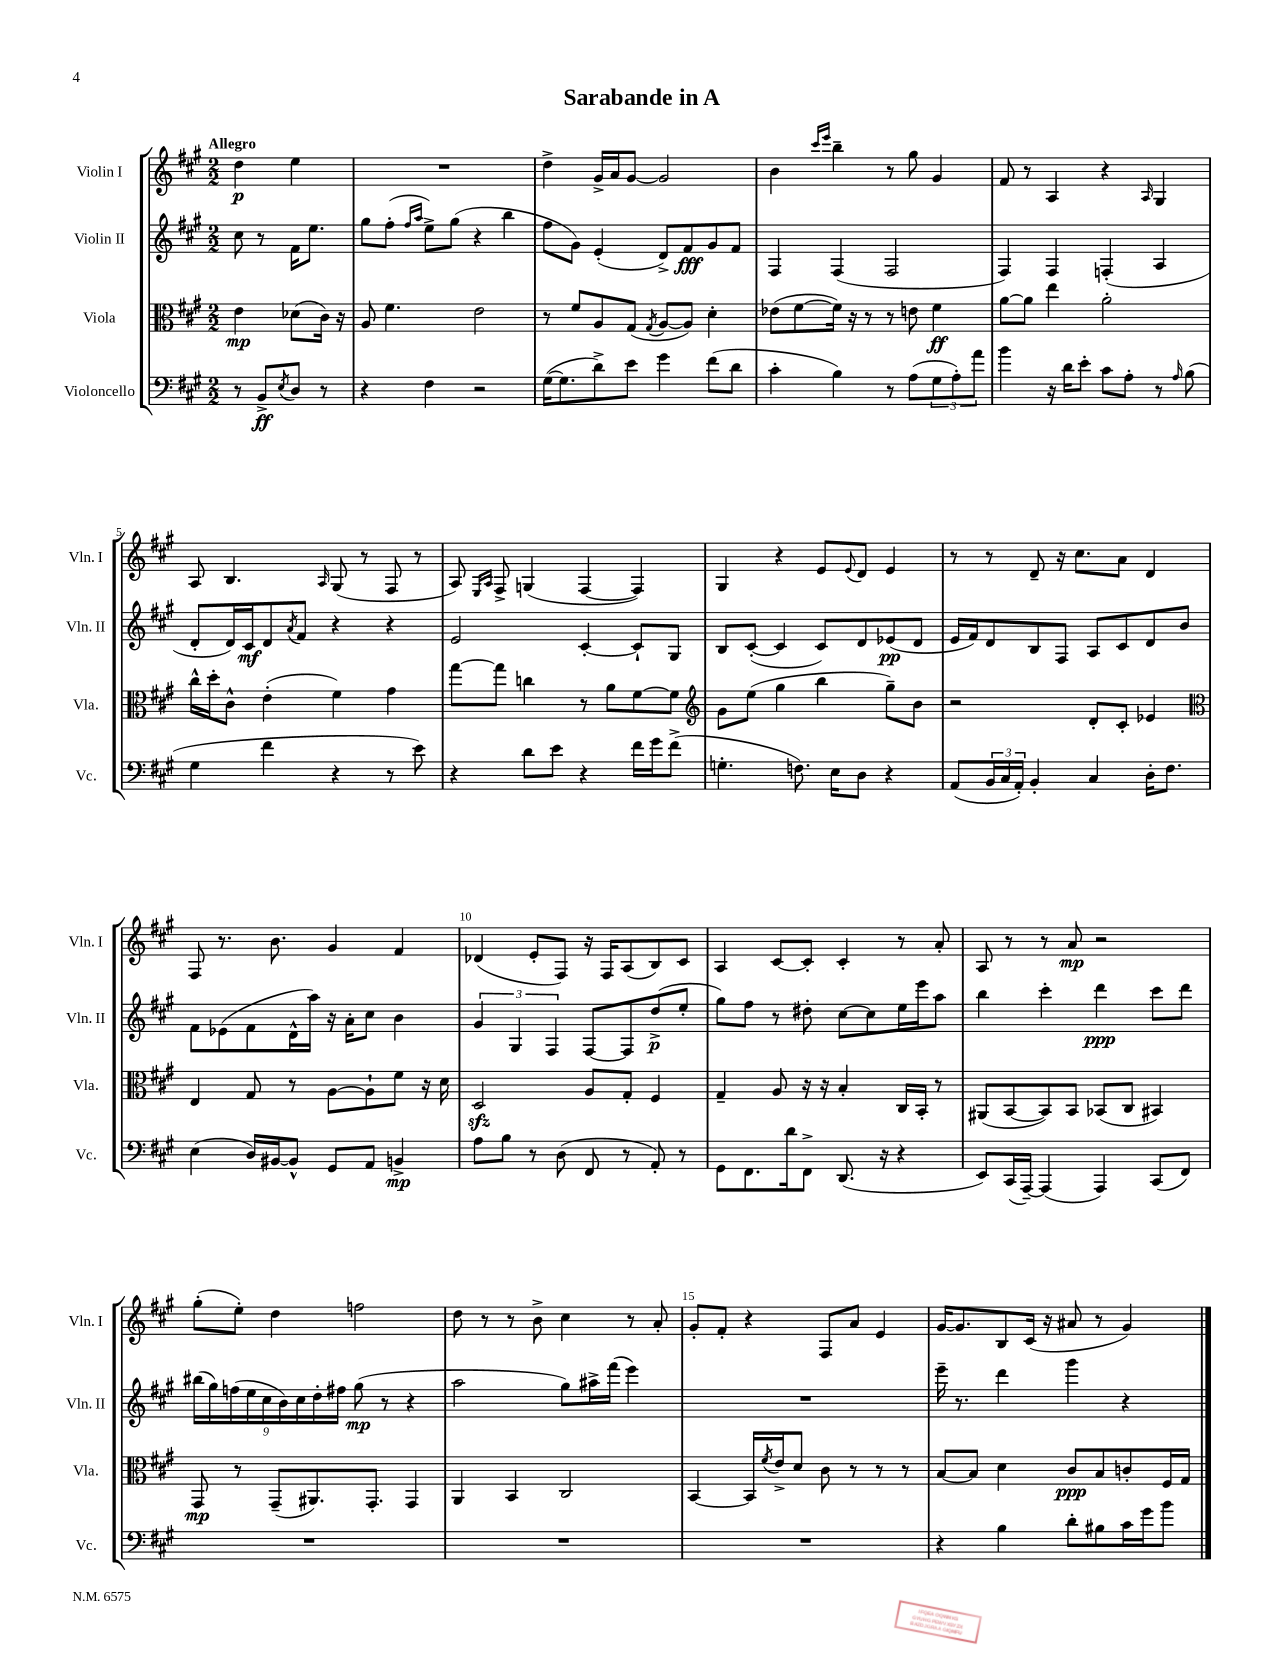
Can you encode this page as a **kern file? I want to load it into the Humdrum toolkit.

**kern	**kern	**kern	**kern
*staff4	*staff3	*staff2	*staff1
*clefF4	*clefC3	*clefG2	*clefG2
*k[f#c#g#]	*k[f#c#g#]	*k[f#c#g#]	*k[f#c#g#]
*M2/2	*M2/2	*M2/2	*M2/2
8r	4e\	8cc#\	4dd\
8BB^/L	.	8r	.
8qE/	.	.	.
8D/J	(8d-\L	16f#\LK	4ee\
.	.	8.ee\J	.
8r	16c#\Jk)	.	.
.	16r	.	.
=	=	=	=
4r	8A/	8gg#\L	1r
.	4.f#\	(8ff#'\J	.
.	.	16qqff#/LL	.
.	.	16qqaa/JJ	.
4F#\	.	8ee^\L)	.
.	.	(8gg#\J	.
2r	2e\	4r	.
.	.	4bb\	.
=	=	=	=
([16G#\LK	8r	8ff#\L	4dd^\
8.G#\]	.	.	.
.	8f#/L	8g#\J)	.
8d^\)	8A/	(4e'/	16g#^/LL
.	.	.	16a/J
8e\J	(8G#/J	.	[8g#/J
.	8qG#/	.	.
4g#\	[8A/L	8d^/L)	2g#/]
.	8A/]J)	8f#/	.
(8f#\L	4d'\	8g#/	.
8d\J	.	8f#/J	.
=	=	=	=
4c#'\	(8e-\L	4F#/	4b\
.	[8f#\	.	.
.	.	.	16qqccc#/LL
.	.	.	16qqeee/JJ
4B\)	16f#\]Jk)	(4F#/	4bb~\
.	16r	.	.
.	8r	.	.
8r	8r	2F#/	8r
(8A\L	8e\	.	8gg#\
12G#\	4f#\	.	4g#/
12A'\)	.	.	.
12a\J	.	.	.
=	=	=	=
4b\	[8a\L	4F#/)	8f#/
.	8a\]J	.	8r
16r	4ee\	4F#/	4A/
16d\LK	.	.	.
8e'\J	.	.	.
8c#\L	2a'\	(4F'/	4r
8A'\J	.	.	.
.	.	.	16qqA/
8r	.	4A/	4G#/
16qqA/	.	.	.
(8B\	.	.	.
=	=	=	=
4G#\	16cc#^^\LL	8d'/L	8A/
.	16dd'\J	.	.
.	8c#^^\J	16d/L)	4.B/
.	.	16c#/J	.
4f#\	(4e'\	8d/	.
.	.	8qa/	.
.	.	8f#/J	.
.	.	.	16qqA/
4r	4f#\)	4r	(8G#/
.	.	.	8r
8r	4g#\	4r	8F#/
8e\)	.	.	8r
=	=	=	=
4r	[8gg#\L	2e/	8A/)
.	.	.	16qqE/LL
.	.	.	16qqA/JJ
.	8gg#\]J	.	8F#^/
8d\L	4cc\	.	(4G/
8e\J	.	.	.
4r	8r	[4c#'/	[4F#/
.	8a\L	.	.
16f#\LL	[8f#\	8c#`/]L	4F#/])
16g#\J	.	.	.
(8f#^\J	8f#\]J	8G#/J	.
=	=	=	=
*	*clefG2	*	*
4.G'\	8g#\L	8B/L	4G#/
.	(8ee\J	([8c#'/J	.
.	4gg#\	4c#/]	4r
8.F\)	.	.	.
.	4bb\	8c#/L)	8e/L
16E\LK	.	.	.
.	.	.	8qqe/
8D\J	.	8d/	8d/J
4r	8gg#~\L)	(8e-/	4e/
.	8b\J	8d/J	.
=	=	=	=
(8AA/L	2r	16e/LL	8r
.	.	16f#/J)	.
24BB/L	.	8d/	8r
24C#/	.	.	.
24AA'/JJ)	.	.	.
4BB'/	.	8B/	8d~/
.	.	8F#/J	16r
.	.	.	8.cc#\L
4C#/	8d'/L	8A/L	.
.	8c#'/J	8c#/	8a\J
16D'\LK	4e-/	8d/	4d/
8.F#\J	.	.	.
.	.	8b/J	.
=	=	=	=
*	*clefC3	*	*
(4E\	4E/	8f#\L	8F#/
.	.	(8e-\	8.r
16D/LL)	8G#/	8f#\	.
[16BB#/J	.	.	8.b\
8BB#^^/]J	8r	16d^^\L	.
.	.	16aa\JJ)	.
8GG#/L	[8A\L	16r	4g#/
.	.	16a'\LK	.
8AA/J	8A`\]	8cc#\J	.
4BB^/	8f#\J	4b\	4f#/
.	16r	.	.
.	16d\	.	.
=	=	=	=
8A\L	2D/	6g#/	(4d-/
8B\J	.	.	.
.	.	6G#/	.
8r	.	.	8e'/L
.	.	6F#/	.
(8D\	.	.	8F#/J)
8FF#/	8A/L	[8F#/L	16r
.	.	.	16F#/LK
8r	8G#'/J	8F#/]	(8A/
8AA'/)	4F#/	(8dd^/	8B/)
8r	.	8ee'/J	8c#/J
=	=	=	=
8GG#\L	4G#~/	8gg#\L)	4A/
8.FF#\	.	8ff#\J	.
.	8A/	8r	[8c#/L
16d\k	.	.	.
8FF#^\J	16r	8dd#'\	8c#'/]J
.	16r	.	.
(8.DD/	4B'/	[8cc#\L	4c#'/
.	.	8cc#\]	.
16r	.	.	.
4r	16C#/LL	16ee\L	8r
.	16BB'/JJ	16eee\J	.
.	8r	8aa\J	8a'/
=	=	=	=
8EE/L)	(8AA#/L	4bb\	8A/
(16CC#/L	[8BB/	.	8r
[16AAA~/JJ)	.	.	.
(4AAA/]	8BB/])	4ccc#'\	8r
.	8BB/J	.	8a/
4AAA/)	(8BB-/L	4ddd\	2r
.	8C#/J	.	.
(8CC#/L	4BB#/)	8ccc#\L	.
8FF#/J)	.	8ddd\J	.
=	=	=	=
1r	8GG#/	(18bb#\LL	(8gg#'\L
.	.	18gg#\)	.
.	.	(18ff\	.
.	8r	.	8ee'\J)
.	.	18ee\	.
.	.	18cc#\	.
.	(8GG#~/L	.	4dd\
.	.	18b\)	.
.	.	18cc#\	.
.	8.AA#/)	.	.
.	.	18dd'\	.
.	.	18ff#\JJ	.
.	.	(8gg#\	2ff\
.	8.GG#'/J	.	.
.	.	8r	.
.	4GG#/	4r	.
=	=	=	=
1r	4AA/	2aa\	8dd\
.	.	.	8r
.	4BB/	.	8r
.	.	.	8b^\
.	2C#/	8gg#\L)	4cc#\
.	.	16aa#^\L	.
.	.	(16fff#\JJ	.
.	.	4eee\)	8r
.	.	.	8a'/
=	=	=	=
1r	[4BB/	1r	8g#'/L
.	.	.	8f#'/J
.	16BB/]LL	.	4r
.	8qf#/	.	.
.	16e^/J	.	.
.	8d/J	.	.
.	8c#\	.	8F#/L
.	8r	.	8a/J
.	8r	.	4e/
.	8r	.	.
=	=	=	=
4r	[8B/L	16eee~\	[16g#/LK
.	.	8.r	8.g#/]
.	8B/]J	.	.
4B\	4d\	4ddd\	8B/
.	.	.	(16c#/Jk
.	.	.	16r
8d'\L	8c#/L	4ggg#\	8a#/
8B#\	8B/	.	8r
16c#\L	8c'/	4r	4g#/)
16g#\J	.	.	.
8b\J	16F#/L	.	.
.	16G#/JJ	.	.
==	==	==	==
*-	*-	*-	*-
